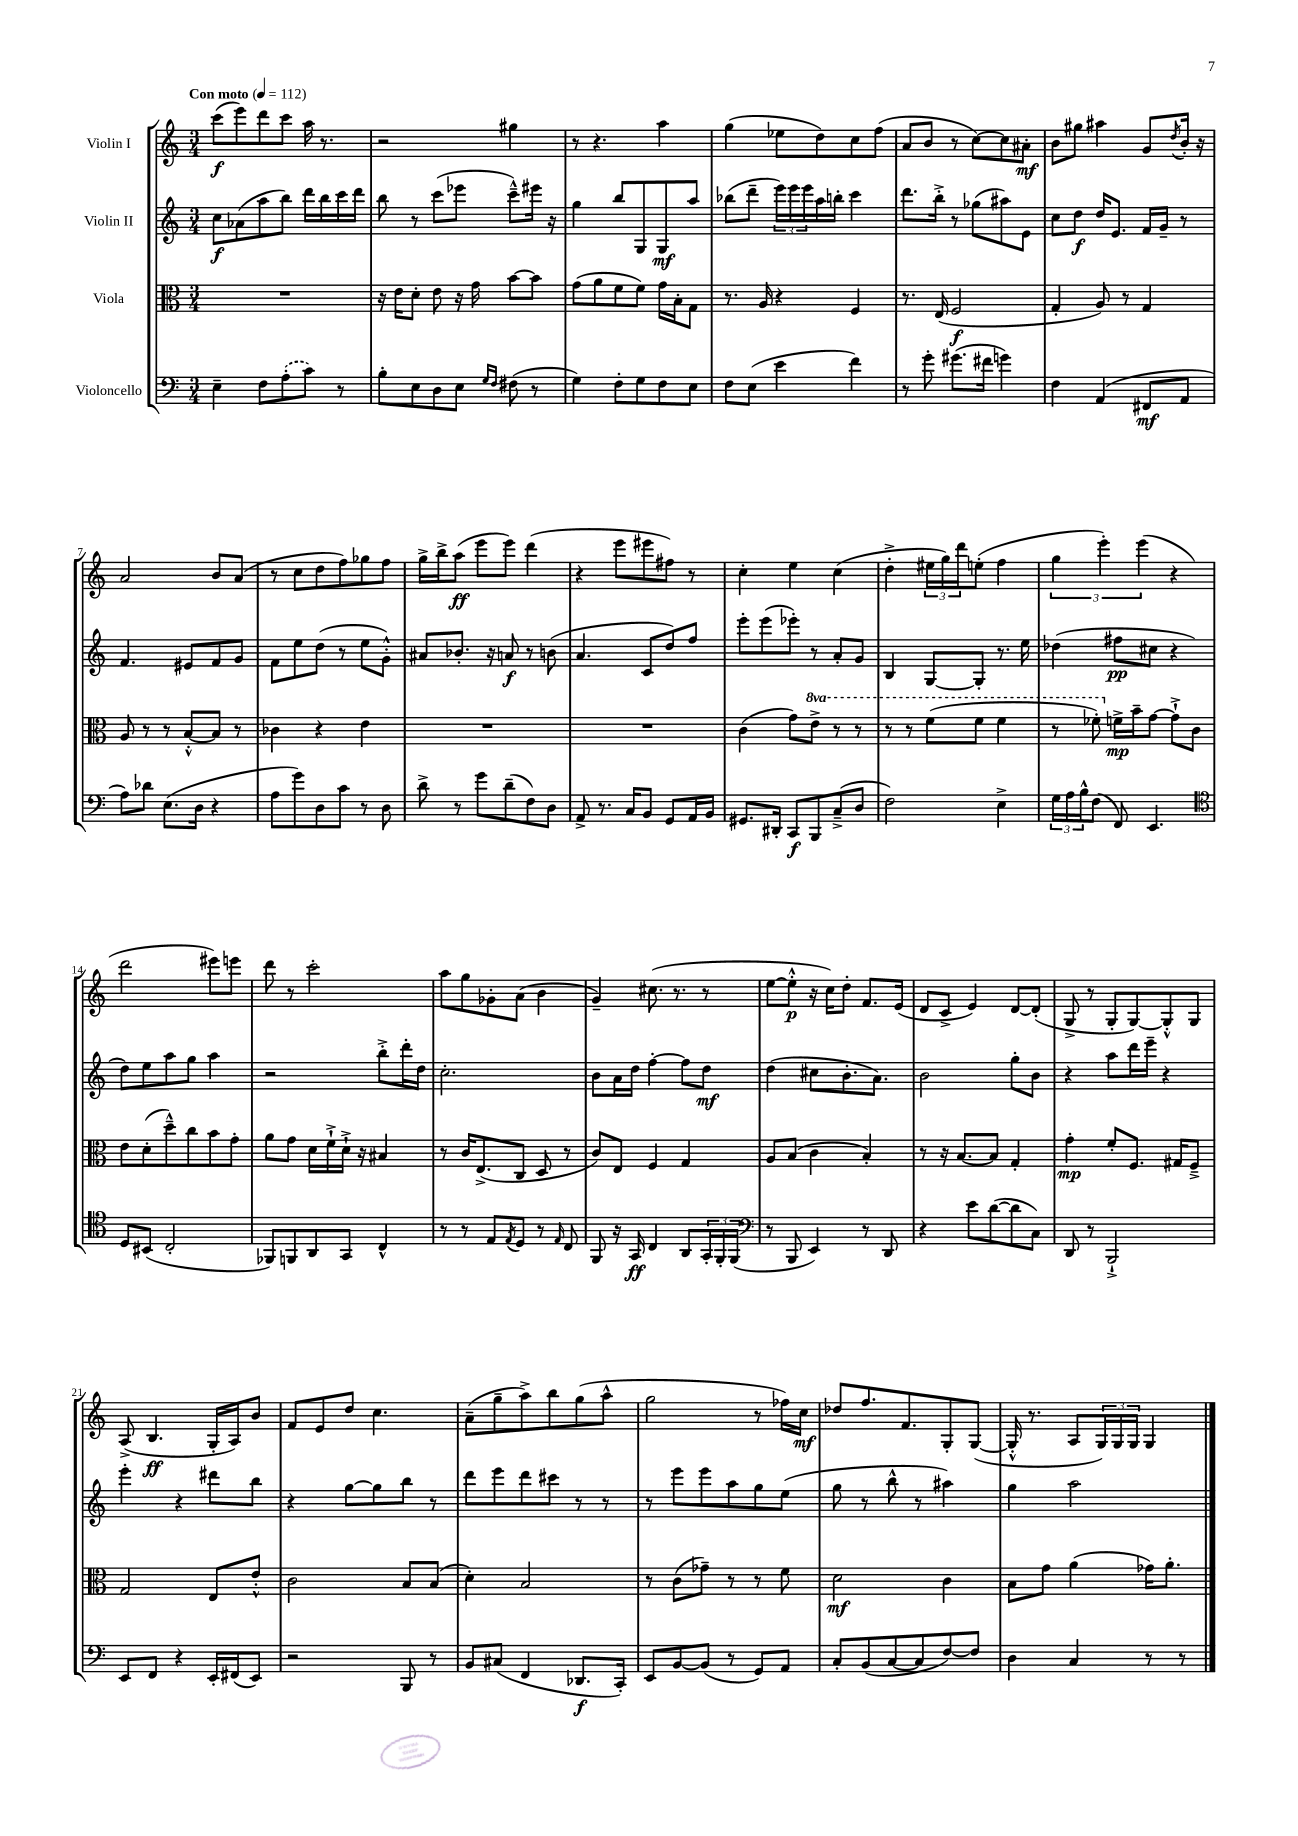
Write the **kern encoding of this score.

**kern	**dynam	**kern	**dynam	**kern	**dynam	**kern	**dynam
*part4	*part4	*part3	*part3	*part2	*part2	*part1	*part1
*staff4	*staff4	*staff3	*staff3	*staff2	*staff2	*staff1	*staff1
*I"Violoncello	*	*I"Viola	*	*I"Violin II	*	*I"Violin I	*
*clefF4	*	*clefC3	*	*clefG2	*	*clefG2	*
*k[]	*	*k[]	*	*k[]	*	*k[]	*
*M3/4	*	*M3/4	*	*M3/4	*	*M3/4	*
*MM112	*	*MM112	*	*MM112	*	*MM112	*
=1	=1	=1	=1	=1	=1	=1	=1
!	!	!	!	!	!	!LO:TX:a:B:t=Con moto	!
4E~\	.	2.r	.	8cc\L	f	(8ccc\L	f
.	.	.	.	(8a-X\	.	8eee\)	.
8F\L	.	.	.	8aa\	.	8ddd\	.
(8A'\	.	.	.	8bb\J)	.	8ccc\J	.
8c\J)	.	.	.	16ddd\LL	.	16aa\	.
.	.	.	.	16bb\	.	8.r	.
8r	.	.	.	16ccc\	.	.	.
.	.	.	.	16ddd\JJ	.	.	.
=2	=2	=2	=2	=2	=2	=2	=2
8B'\L	.	16r	.	8bb\	.	2r	.
.	.	16e\KL	.	.	.	.	.
8E\	.	8d'\J	.	8r	.	.	.
8D\	.	8e\	.	(8ccc\L	.	.	.
8E\J	.	16r	.	8eee-X\J	.	.	.
.	.	16g\	.	.	.	.	.
16qqG/LL	.	.	.	.	.	.	.
16qqF/JJ	.	.	.	.	.	.	.
(8F#X\	.	[8b\L	.	8ccc~^^\L)	.	4gg#X\	.
8r	.	8b\J]	.	16eee#X\Jk	.	.	.
.	.	.	.	16r	.	.	.
=3	=3	=3	=3	=3	=3	=3	=3
4G\)	.	(8g\L	.	4gg\	.	8r	.
.	.	8a\	.	.	.	4.r	.
8F'\L	.	8f\	.	8bb/L	.	.	.
8G\	.	8f\J)	.	8G/	.	.	.
8F\	.	16g\LL	.	8G/	mf	4aa\	.
.	.	16B'\J	.	.	.	.	.
8E\J	.	8G\J	.	8aa/J	.	.	.
=4	=4	=4	=4	=4	=4	=4	=4
8F\L	.	8.r	.	(8bb-X\L	.	(4gg\	.
(8E\J	.	.	.	8ddd~\J	.	.	.
.	.	16A/	.	.	.	.	.
4e\	.	4r	.	24eee\LL)	.	8ee-X\L	.
.	.	.	.	24eee\	.	.	.
.	.	.	.	24eee\	.	.	.
.	.	.	.	16aa\	.	8dd\)	.
.	.	.	.	16bbn'\JJ	.	.	.
4f\)	.	4F/	.	4ccc\	.	8cc\	.
.	.	.	.	.	.	(8ff\J	.
=5	=5	=5	=5	=5	=5	=5	=5
8r	.	8.r	.	8.ddd\L	.	8a/L	.
8g'\	.	.	.	.	.	8b/J	.
.	.	(16E/	.	16bb'^\Jk	.	.	.
(8.g#X\L	.	2F/	f	8r	.	8r	.
.	.	.	.	(8gg-X\L	.	[8cc\L)	.
16f#X\Jk	.	.	.	.	.	.	.
4gn\)	.	.	.	8aa#X\)	.	8cc\]	.
.	.	.	.	8e\J	.	8a#X'\J	mf
=6	=6	=6	=6	=6	=6	=6	=6
4F\	.	4G'/	.	8cc\L	.	8b\L	.
.	.	.	.	8dd\J	f	8gg#X\J	.
(4AA/	.	8A/)	.	16dd/KL	.	4aa#X\	.
.	.	.	.	8.e/J	.	.	.
.	.	8r	.	.	.	.	.
8FF#X/L	mf	4G/	.	16f/LL	.	8g/L	.
.	.	.	.	16g~/JJ	.	.	.
.	.	.	.	.	.	8qdd/	.
8AA/J	.	.	.	8r	.	16b'/Jk	.
.	.	.	.	.	.	16r	.
!!LO:LB:g=z
=7	=7	=7	=7	=7	=7	=7	=7
8A\L)	.	8A/	.	4.f/	.	2a/	.
8d-X\J	.	8r	.	.	.	.	.
(8.E\L	.	8r	.	.	.	.	.
.	.	[8B'^^/L	.	8e#X/L	.	.	.
16D\Jk	.	.	.	.	.	.	.
4r	.	8B/J]	.	8f/	.	8b/L	.
.	.	8r	.	8g/J	.	(8a/J	.
=8	=8	=8	=8	=8	=8	=8	=8
8A\L	.	4c-X\	.	8f\L	.	8r	.
8g\)	.	.	.	8ee\	.	8cc\L	.
8D\	.	4r	.	(8dd\J	.	8dd\	.
8c\J	.	.	.	8r	.	8ff\)	.
8r	.	4e\	.	8ee\L	.	8gg-X\	.
8D\	.	.	.	8g'^^\J)	.	8ff\J	.
=9	=9	=9	=9	=9	=9	=9	=9
8d^\	.	2.r	.	8a#X/L	.	16gg^\LL	.
.	.	.	.	.	.	16bb^\J	.
8r	.	.	.	8.b-X'/J	.	(8aa\J	ff
8g\L	.	.	.	.	.	8eee\L	.
.	.	.	.	16r	.	.	.
(8d~\	.	.	.	8an/	f	8eee\J)	.
8F\)	.	.	.	8r	.	(4ddd\	.
8D\J	.	.	.	(8bn\	.	.	.
=10	=10	=10	=10	=10	=10	=10	=10
8AA^/	.	2.r	.	4.a/	.	4r	.
8.r	.	.	.	.	.	.	.
.	.	.	.	.	.	8eee\L	.
16C/KL	.	.	.	.	.	.	.
8BB/J	.	.	.	8c/L	.	8eee#X\	.
8GG/L	.	.	.	8dd/)	.	8ff#X\J)	.
16AA/L	.	.	.	8ff/J	.	8r	.
16BB/JJ	.	.	.	.	.	.	.
=11	=11	=11	=11	=11	=11	=11	=11
8.GG#X/L	.	(4c\	.	8eee'\L	.	4cc'\	.
.	.	.	.	(8eee\	.	.	.
16DD#X'/Jk	.	.	.	.	.	.	.
8CC/L	f	8g\L)	.	8eee-X'\J)	.	4ee\	.
*	*	*8va	*	*	*	*	*
8BBB/	.	8ee^\J	.	8r	.	.	.
(8C~^/	.	8r	.	8a'/L	.	(4cc\	.
8D/J	.	8r	.	8g/J	.	.	.
=12	=12	=12	=12	=12	=12	=12	=12
2F\)	.	8r	.	4B/	.	4dd'^\	.
.	.	8r	.	.	.	.	.
.	.	(8ff\L	.	[8G/L	.	24ee#X\LL	.
.	.	.	.	.	.	24gg\)	.
.	.	.	.	.	.	24ddd\J	.
.	.	8ff\J	.	8G'/J]	.	(8een'\J	.
4E^\	.	4ff\	.	8.r	.	4ff\	.
.	.	.	.	16ee\	.	.	.
=13	=13	=13	=13	=13	=13	=13	=13
24G\LL	.	8r	.	(4dd-X\	.	6gg\	.
24A\	.	.	.	.	.	.	.
24B^^\J	.	.	.	.	.	.	.
(8F\J	.	8ff-X'\)	.	.	.	.	.
.	.	.	.	.	.	6eee'\)	.
*	*	*X8va	*	*	*	*	*
8FF/)	.	16fn^\LL	mp	8ff#X\L	pp	.	.
.	.	16b~\J	.	.	.	.	.
.	.	.	.	.	.	(6eee\	.
4.EE/	.	[8g\J	.	8cc#X\J	.	.	.
.	.	8g`^\L]	.	4r	.	4r	.
.	.	8c\J	.	.	.	.	.
!!LO:LB:g=z
=14	=14	=14	=14	=14	=14	=14	=14
*clefC4	*	*	*	*	*	*	*
8D/L	.	8e\L	.	8dd\L)	.	2ddd\	.
(8BB#X/J	.	(8d'\	.	8ee\	.	.	.
2C'/	.	8dd~^^\)	.	8aa\	.	.	.
.	.	8cc\	.	8gg\J	.	.	.
.	.	8b\	.	4aa\	.	8eee#X\L)	.
.	.	8g'\J	.	.	.	8eeen\J	.
=15	=15	=15	=15	=15	=15	=15	=15
8FF-X/L)	.	8a\L	.	2r	.	8ddd\	.
8FFn/	.	8g\J	.	.	.	8r	.
8AA/	.	16d\LL	.	.	.	2ccc'\	.
.	.	16f`^\	.	.	.	.	.
8GG/J	.	16d`^\JJ	.	.	.	.	.
.	.	16r	.	.	.	.	.
4C^^/	.	4B#X/	.	8bb'^\L	.	.	.
.	.	.	.	16ddd'\L	.	.	.
.	.	.	.	16dd\JJ	.	.	.
=16	=16	=16	=16	=16	=16	=16	=16
8r	.	8r	.	2.cc'\	.	8aa\L	.
8r	.	16c/KL	.	.	.	8gg\	.
.	.	(8.E^/	.	.	.	.	.
8E/L	.	.	.	.	.	8g-X'\	.
8qE/	.	.	.	.	.	.	.
8D/J	.	8C/J	.	.	.	(8a\J	.
8r	.	8D/	.	.	.	4b\	.
16qqE/	.	.	.	.	.	.	.
8C/	.	8r	.	.	.	.	.
=17	=17	=17	=17	=17	=17	=17	=17
8FF/	.	8c/L)	.	8b\L	.	4g~/)	.
16r	.	8E/J	.	16a\L	.	.	.
16GG/	ff	.	.	16dd\JJ	.	.	.
4C/	.	4F/	.	[4ff'\	.	(8.cc#X\	.
.	.	.	.	.	.	8.r	.
8AA/L	.	4G/	.	8ff\L]	.	.	.
24GG'/L	.	.	.	8dd\J	mf	8r	.
24FF'/	.	.	.	.	.	.	.
(24FF/JJ	.	.	.	.	.	.	.
=18	=18	=18	=18	=18	=18	=18	=18
*clefF4	*	*	*	*	*	*	*
8r	.	8A/L	.	(4dd\	.	[8ee\L	.
8BBB/	.	(8B/J	.	.	.	8ee'^^\J]	p
4EE/)	.	4c\	.	8cc#X\L	.	16r	.
.	.	.	.	.	.	16cc\KL)	.
.	.	.	.	8.b'\	.	8dd'\J	.
8r	.	4B'/)	.	.	.	8.f/L	.
.	.	.	.	8.a\J)	.	.	.
8DD/	.	.	.	.	.	.	.
.	.	.	.	.	.	(16e/Jk	.
=19	=19	=19	=19	=19	=19	=19	=19
4r	.	8r	.	2b\	.	8d/L	.
.	.	16r	.	.	.	8c^/J	.
.	.	[8.B/L	.	.	.	.	.
8e\L	.	.	.	.	.	4e/)	.
([8d\	.	8B/J]	.	.	.	.	.
8d\]	.	4G'/	.	8gg'\L	.	[8d/L	.
8C\J)	.	.	.	8b\J	.	(8d'/J]	.
=20	=20	=20	=20	=20	=20	=20	=20
8DD/	.	4g'\	mp	4r	.	8G^/	.
8r	.	.	.	.	.	8r	.
2BBB`^/	.	8f'/L	.	8aa\L	.	8G'/L	.
.	.	8.F/J	.	16ddd\L	.	[8G/)	.
.	.	.	.	16eee~\JJ	.	.	.
.	.	.	.	4r	.	8G'^^/]	.
.	.	16G#X/KL	.	.	.	.	.
.	.	8F~^/J	.	.	.	8G/J	.
!!LO:LB:g=z
=21	=21	=21	=21	=21	=21	=21	=21
8EE/L	.	2G/	.	4eee'\	.	(8A^/	.
8FF/J	.	.	.	.	.	4.B/	ff
4r	.	.	.	4r	.	.	.
16EE'/LL	.	8E/L	.	8ddd#X\L	.	16G'/LL	.
(16FF#X/J	.	.	.	.	.	16A/J)	.
8EE/J)	.	8e'^^/J	.	8bb\J	.	8b/J	.
=22	=22	=22	=22	=22	=22	=22	=22
2r	.	2c\	.	4r	.	8f/L	.
.	.	.	.	.	.	8e/	.
.	.	.	.	[8gg\L	.	8dd/J	.
.	.	.	.	8gg\]	.	4.cc\	.
8BBB/	.	8B/L	.	8bb\J	.	.	.
8r	.	(8B/J	.	8r	.	.	.
=23	=23	=23	=23	=23	=23	=23	=23
8BB/L	.	4d'\)	.	8ddd\L	.	(8a~\L	.
(8C#X/J	.	.	.	8eee\	.	8gg~\	.
4FF/	.	2B/	.	8ddd\	.	8aa^\)	.
.	.	.	.	8ccc#X\J	.	8bb\	.
8.DD-X/L	f	.	.	8r	.	(8gg\	.
.	.	.	.	8r	.	8aa^^\J	.
16CC'/Jk)	.	.	.	.	.	.	.
=24	=24	=24	=24	=24	=24	=24	=24
8EE/L	.	8r	.	8r	.	2gg\	.
[8BB/	.	(8c\L	.	8eee\L	.	.	.
(8BB/J]	.	8g-X~\J)	.	8eee\	.	.	.
8r	.	8r	.	8aa\	.	.	.
8GG/L)	.	8r	.	8gg\	.	8r	.
8AA/J	.	8f\	.	(8ee\J	.	16ff-X\LL)	.
.	.	.	.	.	.	16cc\JJ	mf
=25	=25	=25	=25	=25	=25	=25	=25
8C'/L	.	2d\	mf	8gg\	.	8dd-X/L	.
(8BB/	.	.	.	8r	.	8.ff/	.
[8C/	.	.	.	8bb^^\	.	.	.
.	.	.	.	.	.	8.f/	.
8C/]	.	.	.	8r	.	.	.
[8F/)	.	4c\	.	4aa#X\)	.	8G'/	.
8F/J]	.	.	.	.	.	([8G/J	.
=26	=26	=26	=26	=26	=26	=26	=26
4D\	.	8B\L	.	4gg\	.	16G'^^/]	.
.	.	.	.	.	.	8.r	.
.	.	8g\J	.	.	.	.	.
4C/	.	(4a\	.	2aa\	.	8A/L	.
.	.	.	.	.	.	24G/L)	.
.	.	.	.	.	.	24G/	.
.	.	.	.	.	.	24G/JJ	.
8r	.	16g-X\KL)	.	.	.	4G/	.
.	.	8.a'\J	.	.	.	.	.
8r	.	.	.	.	.	.	.
==	==	==	==	==	==	==	==
*-	*-	*-	*-	*-	*-	*-	*-
